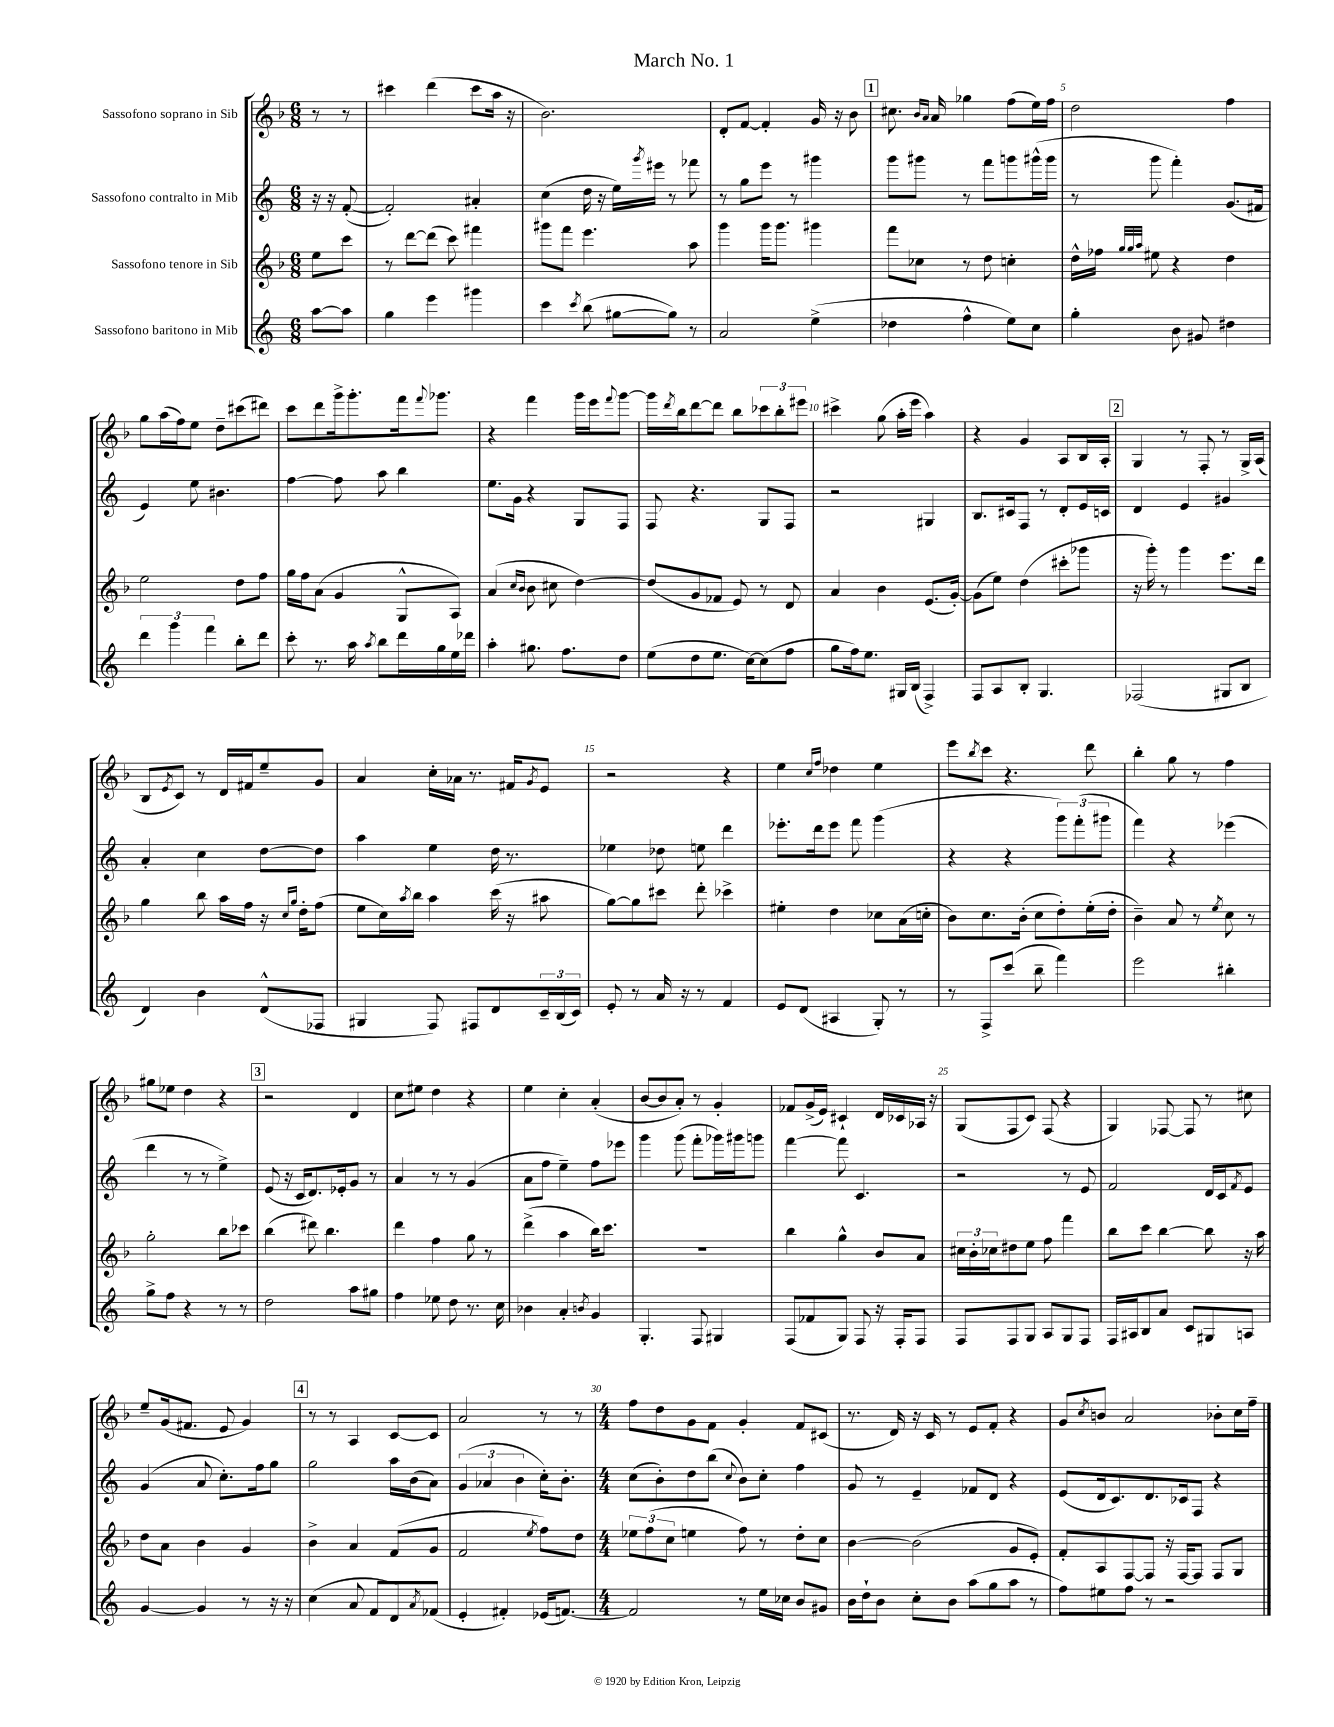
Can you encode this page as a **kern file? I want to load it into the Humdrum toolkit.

**kern	**kern	**kern	**kern
*staff4	*staff3	*staff2	*staff1
*clefG2	*clefG2	*clefG2	*clefG2
*k[]	*k[b-]	*k[]	*k[b-]
*M6/8	*M6/8	*M6/8	*M6/8
[8aa	8ee	16r	8r
.	.	16r	.
8aa]	8ccc	([8f'	8r
=	=	=	=
4gg	8r	2f'])	4ccc#
.	[8ddd	.	.
4eee	(8ddd]	.	(4ddd
.	8ccc)	.	.
4ggg#	4fff#	4a#'	8ccc#
.	.	.	16aa
.	.	.	16r
=	=	=	=
4ccc	8ggg#	(4cc	2.b-)
.	8fff	.	.
8qccc	.	.	.
(8bb	4.eee	16dd	.
.	.	16r	.
[8gg#	.	16ee)	.
.	.	8qggg	.
.	.	16eee#	.
8gg#])	.	8r	.
8r	8aa	8fff-	.
=	=	=	=
2a	4ggg	8r	8d'
.	.	8gg	[8f
.	16ggg	8eee	4f']
.	8.ggg	.	.
.	.	8r	.
(4ee^	4ggg#	4ggg#	16g
.	.	.	16r
.	.	.	8b-
=	=	=	=
4dd-	8fff	8ggg	8.cc#
.	8cc-	8ggg#	.
.	.	.	16qqb-
.	.	.	16qqa
.	.	.	16a
4ff^^	8r	8r	4gg-
.	8dd	8fff	.
8ee)	4cc'	8ggg	(8ff
8cc	.	(16ggg#^^	16ee)
.	.	16ggg#	16ff
=	=	=	=
4gg'	16dd^^	8r	2dd
.	16ff-	.	.
.	32qqgg	.	.
.	32qqgg	.	.
.	32qqaa	.	.
.	8ee#	8ggg	.
8b	4r	4fff')	.
8g#	.	.	.
4dd#	4dd	(8.g	4ff
.	.	16f#	.
=	=	=	=
6ddd	2ee	4e)	8gg
.	.	.	(16aa
6ggg	.	.	.
.	.	.	16ff)
.	.	8ee	8ee
6fff	.	.	.
.	.	4.b#	8dd~
8bb'	8dd	.	(8ccc#
8ddd	8ff	.	8ddd#)
=	=	=	=
8ccc'	16gg	[4ff	8ccc
.	16ff	.	.
8.r	(8a	.	8ddd
.	4g	8ff]	16ggg^
16aa	.	.	8.ggg'
8qaa	.	.	.
8bb	.	8aa	.
16ddd	8G^^	4bb	16fff
.	.	.	8qqfff
16gg	.	.	8.ggg-
16ee	8A)	.	.
16ddd-	.	.	.
=	=	=	=
4aa'	(4a	8.ee	4r
.	.	16g	.
.	16qqcc	.	.
.	16qqb-	.	.
8.gg#	8b-	4r	4fff
.	8cc#	.	.
8.ff	.	.	.
.	[4dd)	8G	16ggg
.	.	.	16eee
.	.	.	8qqfff
8dd	.	8F	[8ggg
=	=	=	=
(8ee	(8dd]	8F	16ggg]
.	.	.	8qddd
.	.	.	16bb-
8dd	8g	4.r	[8ddd
8.ee	8f-	.	8ddd]
.	8e)	.	8bb-
[16cc)	.	.	.
(8cc]	8r	8G	12ccc-
.	.	.	12bb-'
8ff	8d	8F	.
.	.	.	12eee#
=	=	=	=
8gg	4a	2r	4ccc#^
16ff)	.	.	.
8.ee	.	.	.
.	4b-	.	(8gg
16G#	.	.	16aa'
(16B	.	.	16eee
4F^)	(8.e	4G#	4aa)
.	[16g')	.	.
=	=	=	=
8F	(8g]	8.B	4r
8A	8ee)	.	.
.	.	16c#	.
8B'	(4dd	8F	4g
4.G	.	8r	.
.	8ccc#'	8d'	8A
.	8ggg-	16e	16B-
.	.	16c	16A'
=	=	=	=
(2F-	16r	4d	4G
.	16ggg')	.	.
.	8r	.	.
.	4ggg	4e	8r
.	.	.	8F'
8G#	8.eee	4g#	8r
8B	.	.	16G^
.	16ddd	.	(16A
=	=	=	=
4d)	4gg	4a'	8B-
.	.	.	8qe
.	.	.	8c)
4b	8bb-	4cc	8r
.	16aa	.	16d
.	16ff	.	16f#
(8d^^	16r	[8dd	8ee~
.	16qqcc	.	.
.	16qqgg	.	.
.	16dd'	.	.
8F-	(8ff	8dd]	8g
=	=	=	=
4G#	8ee	4aa	4a
.	16cc)	.	.
.	8qaa	.	.
.	16bb-	.	.
8F)	4aa	4ee	16cc'
.	.	.	16a-
8F#	.	.	8.r
8d	(16ccc	16dd	.
.	16r	8.r	16f#
.	.	.	8qg
24c~	8aa#	.	8e
(24B	.	.	.
24c)	.	.	.
=	=	=	=
8e'	[8gg)	4ee-	2r
8r	8gg]	.	.
16a	8ccc#	8dd-	.
16r	.	.	.
8r	8ddd'	8ee	.
4f	4ccc-^	4ddd	4r
=	=	=	=
8e	4ee#'	8.eee-'	4ee
(8d	.	.	.
.	.	16ddd	.
.	.	.	16qqcc
.	.	.	16qqff
4A#	4dd	8eee-	4dd-
.	.	8fff	.
8G')	8cc-	(4ggg	4ee
8r	(16a	.	.
.	16cc'	.	.
=	=	=	=
8r	8b-)	4r	8eee
.	.	.	8qbb-
8F^	8.cc	.	8ccc
(8ccc	.	4r	4.r
.	(16b-'	.	.
8bb~	8cc	.	.
4fff)	8dd')	12ggg)	.
.	.	(12fff'	.
.	(16ee'	.	8ddd
.	.	12ggg#	.
.	16dd'	.	.
=	=	=	=
2eee	4b-~)	4fff)	4bb-'
.	8a	4r	8gg
.	8r	.	8r
.	8qee	.	.
4bb#'	8cc	(4eee-	4ff
.	8r	.	.
=	=	=	=
8gg^	2gg'	4ddd	8gg#
8ff	.	.	8ee-
4r	.	8r	4dd
.	.	8r	.
8r	8bb-	4ee^)	4r
8r	8ccc-	.	.
=	=	=	=
2dd	(4bb-	(8e	2r
.	.	16r	.
.	.	16c	.
.	8ddd#)	8.d)	.
.	4.bb-	.	.
.	.	16e-'	.
8aa	.	8g	4d
8gg#	.	8r	.
=	=	=	=
4ff	4ddd	4a	8cc
.	.	.	8ee#
8ee-	4ff	8r	4dd
8dd	.	8r	.
8.r	8gg	(4g	4r
.	8r	.	.
16cc	.	.	.
=	=	=	=
4b-	(4ddd^	8a	4ee
.	.	8ff	.
4a'	4aa	4ee~)	4cc'
8qb	.	.	.
4g	16bb-)	8ff	(4a'
.	8.ccc	.	.
.	.	8eee-	.
=	=	=	=
4.G'	2.r	4ggg	[8b-
.	.	.	8b-]
.	.	(8ggg	8a')
8F	.	8fff'	8r
4G#	.	16ggg-)	4g'
.	.	16ggg#	.
.	.	8ggg	.
=	=	=	=
(8F	4bb-	[4fff	8f-
8f-	.	.	(16g^
.	.	.	16e)
8G)	4gg^^	8fff]	4c#`
8F	.	4.c	.
16r	8b-	.	16d
16F'	.	.	16c-
8F	8a	.	16A-
.	.	.	16r
=	=	=	=
8F	24cc#	2r	(8G
.	24b-'	.	.
.	24cc-	.	.
8F	8dd#	.	8F
8G	8ee	.	8c)
8A	8ff	.	(8F
8G	4fff	8r	4r
8F	.	8e	.
=	=	=	=
16F	8bb-	2f	4G)
16A#	.	.	.
8B	8ccc	.	.
8a	[4bb-	.	[8F-
8c	.	.	8F-]
8G#	8bb-]	16d	8r
.	.	16c	.
.	.	8qf	.
8A	16r	8e	8cc#
.	16aa	.	.
=	=	=	=
[4g	8dd	(4g	8ee~
.	8a	.	(16g
.	.	.	8.f#
4g]	4b-	8a	.
.	.	8.cc')	8e
8r	4g	.	4g)
.	.	16ff	.
16r	.	8gg	.
16r	.	.	.
=	=	=	=
(4cc	4b-^	2gg	8r
.	.	.	8r
8a	4a	.	4A
8f	.	.	.
8d)	(8f	16aa	[8c
.	.	(16b	.
8qa	.	.	.
(8f-	8g	8a)	8c]
=	=	=	=
4e'	2f	(6g	2a
.	.	6a-	.
4f#')	.	.	.
.	.	6b	.
.	8qee	.	.
(16e-	8ff)	16cc')	8r
[8.f)	.	8.b'	.
.	8dd	.	8r
=	=	=	=
*M4/4	*M4/4	*M4/4	*M4/4
2f]	12ee-	(8cc	8ff
.	(12ff	.	.
.	.	8b')	8dd
.	12cc	.	.
.	4ee	8dd	8g
.	.	(8bb	8f
.	.	8qqcc	.
8r	8ff)	8b)	4g'
16ee	8r	8cc'	.
16cc-	.	.	.
8b	8dd'	4ff	8f
8g#	8cc	.	(8c#
=	=	=	=
16b	[4b-	8g	8.r
16dd`	.	.	.
8b	.	8r	.
.	.	.	16d)
8cc'	(2b-]	4e~	16r
.	.	.	16c
8b	.	.	8r
(8aa	.	8f-	8e
8gg	.	8d	8f'
8aa	8g	4r	4r
8r	8e')	.	.
=	=	=	=
8ff)	8f'	(8e	8g
.	.	.	8qcc
8ee#	8A	16d	8b
.	.	8.c)	.
8ff	[8F	.	2a
8r	8F]	8.d	.
2r	16r	.	.
.	[16F	16c-	.
.	8F]	8F	.
.	8F	4r	8b-'
.	8G	.	16cc
.	.	.	16ff~
==	==	==	==
*-	*-	*-	*-
